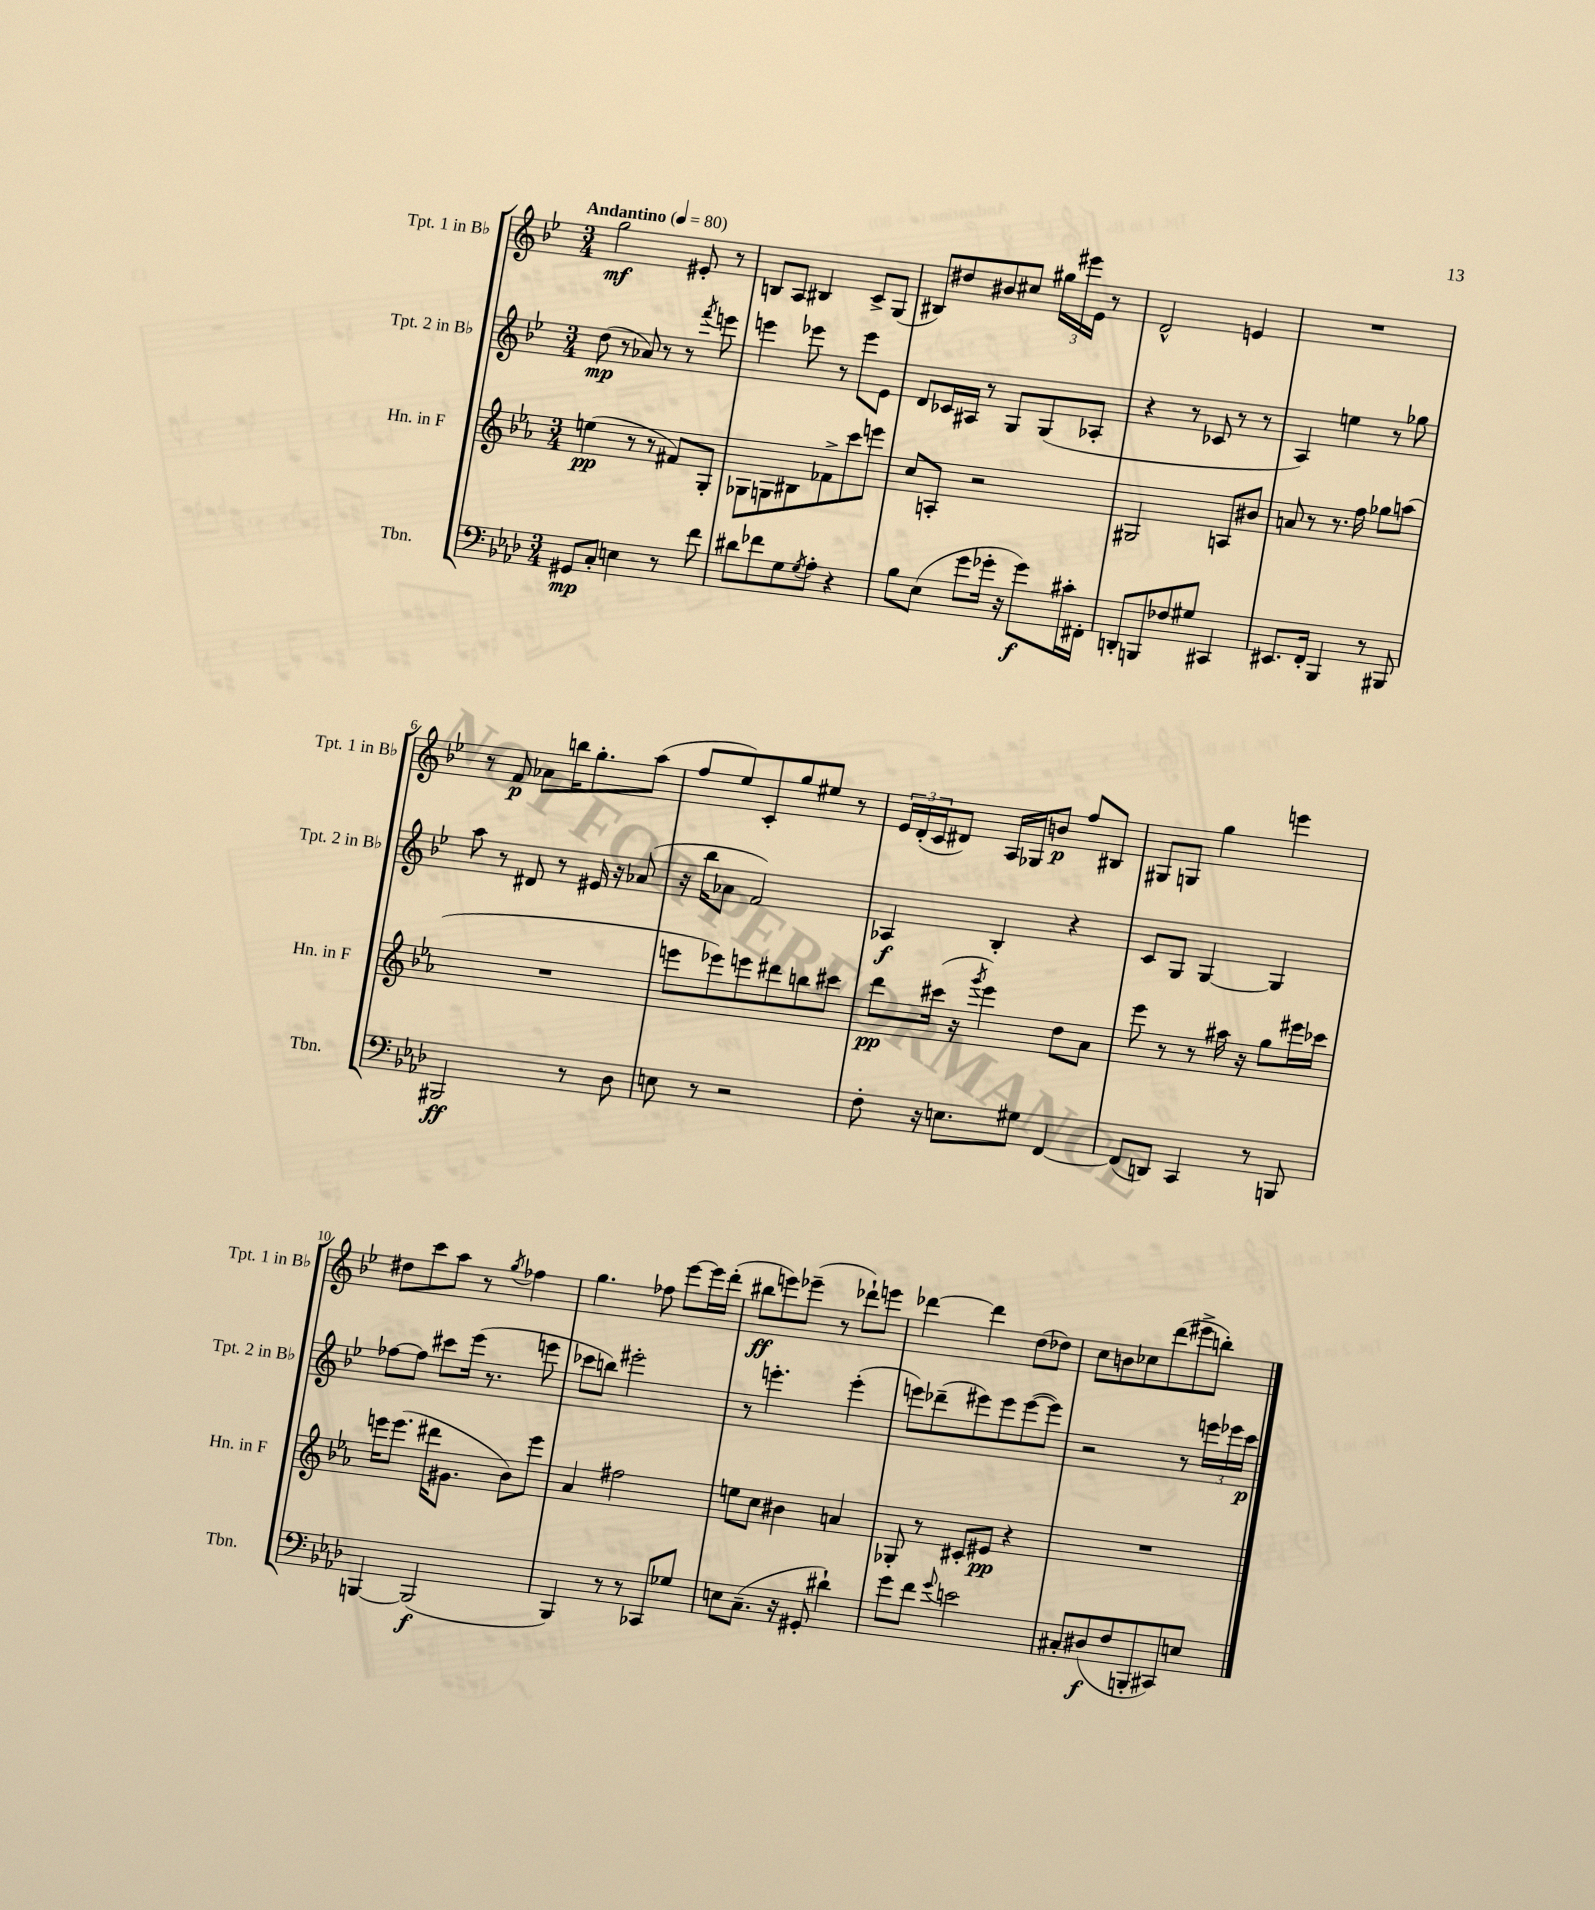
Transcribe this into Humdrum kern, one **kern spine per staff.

**kern	**dynam	**kern	**dynam	**kern	**dynam	**kern	**dynam
*part4	*part4	*part3	*part3	*part2	*part2	*part1	*part1
*staff4	*staff4	*staff3	*staff3	*staff2	*staff2	*staff1	*staff1
*I"Tbn.	*	*I"Hn. in F	*	*I"Tpt. 2 in B♭	*	*I"Tpt. 1 in B♭	*
*I'Tbn.	*	*I'Hn. in F	*	*I'Tpt. 2 in B♭	*	*I'Tpt. 1 in B♭	*
*clefF4	*	*clefG2	*	*clefG2	*	*clefG2	*
*k[b-e-a-d-]	*	*k[b-e-a-]	*	*k[b-e-]	*	*k[b-e-]	*
*M3/4	*	*M3/4	*	*M3/4	*	*M3/4	*
*MM80	*	*MM80	*	*MM80	*	*MM80	*
=1	=1	=1	=1	=1	=1	=1	=1
!	!	!	!	!	!	!LO:TX:a:B:t=Andantino	!
8GG#X/L	mp	(4een\	pp	(8dd\	mp	2gg\	mf
8C'/J	.	.	.	8r	.	.	.
4En\	.	8r	.	8a-X/)	.	.	.
.	.	8r	.	8r	.	.	.
8r	.	8f#X/L)	.	8r	.	8e#X'/	.
.	.	.	.	8qfff/	.	.	.
8f\	.	8G'/J	.	8eeen\	.	8r	.
=2	=2	=2	=2	=2	=2	=2	=2
8d#X\L	.	8G-X\L	.	4eeen\	.	8Bn/L	.
8f-X\	.	8Gn\	.	.	.	8A/J	.
8G\	.	8B#X\	.	8eee-X\	.	4B#X/	.
8qG/	.	.	.	.	.	.	.
8A-'\J	.	8f-X^\	.	8r	.	.	.
4r	.	8ccc\	.	8eee-\L	.	8c^/L	.
.	.	8eeen\J	.	8e-\J	.	(8G/J	.
=3	=3	=3	=3	=3	=3	=3	=3
8B-\L	.	8cc/L	.	8d/L	.	8B#X/L)	.
(8E-\J	.	8An'/J	.	16c-X/L	.	8dd#X/	.
.	.	.	.	16A#X/JJ	.	.	.
8g\L	.	2r	.	8r	.	8b#X/	.
16g-X'\Jk	.	.	.	8G/L	.	8cc#X/J	.
16r	.	.	.	.	.	.	.
8g-\L)	f	.	.	(8G/	.	24gg#X\LL	.
.	.	.	.	.	.	24eee#X\	.
.	.	.	.	.	.	24e-\JJ	.
16c#X'\L	.	.	.	8A-X'/J	.	8r	.
16FF#X'\JJ	.	.	.	.	.	.	.
=4	=4	=4	=4	=4	=4	=4	=4
8DDn'/L	.	2G#X/	.	4r	.	2d^^/	.
8BBBn/	.	.	.	.	.	.	.
8F-X/	.	.	.	8r	.	.	.
8G#X/J	.	.	.	8c-X/	.	.	.
4CC#X/	.	8An/L	.	8r	.	4en/	.
.	.	8b#X/J	.	8r	.	.	.
=5	=5	=5	=5	=5	=5	=5	=5
8.EE#X/L	.	8an/	.	4A/)	.	2.r	.
.	.	8r	.	.	.	.	.
16FF'/Jk	.	.	.	.	.	.	.
4BBB-/	.	8.r	.	4een\	.	.	.
.	.	16ff\	.	.	.	.	.
8r	.	8gg-X\L	.	8r	.	.	.
8BBB#X/	.	(8aan\J	.	8gg-X\	.	.	.
!!LO:LB:g=z
=6	=6	=6	=6	=6	=6	=6	=6
2BBB#X/	ff	2.r	.	8aa\	.	8r	.
.	.	.	.	8r	.	8f/	p
.	.	.	.	8d#X/	.	8a-X\L	.
.	.	.	.	8r	.	16bbn\K	.
.	.	.	.	.	.	8.gg'\	.
8r	.	.	.	16e#X/	.	.	.
.	.	.	.	16r	.	.	.
8D-\	.	.	.	(8a-X/	.	(8aa\J	.
=7	=7	=7	=7	=7	=7	=7	=7
8En\	.	8eeen\L	.	16r	.	8ff/L	.
.	.	.	.	16bb-\KL	.	.	.
8r	.	8eee-X\)	.	8a-X\J	.	8ee-/)	.
2r	.	8eeen\	.	2f/)	.	8c'/	.
.	.	8ddd#X\	.	.	.	8gg/	.
.	.	8bbn\	.	.	.	8ee#X/J	.
.	.	8ccc#X\J	.	.	.	8r	.
=8	=8	=8	=8	=8	=8	=8	=8
8F'\	.	8ddd\L	pp	4A-X/	f	24e-/LL	.
.	.	.	.	.	.	(24d'/	.
.	.	.	.	.	.	24c/J	.
16r	.	(16ccc#X\Jk	.	.	.	8d#X/J)	.
8.En\L	.	16r	.	.	.	.	.
.	.	8qggg/	.	.	.	.	.
.	.	4eee-\)	.	4B-'/	.	16A/LL	.
.	.	.	.	.	.	16G-X/J	.
8G#X\J	.	.	.	.	.	8bn/J	p
[4FF/	.	8dd\L	.	4r	.	8ff/L	.
.	.	8a-\J	.	.	.	8B#X/J	.
=9	=9	=9	=9	=9	=9	=9	=9
(8FF/L]	.	8eee-\	.	8c/L	.	8G#X/L	.
8DDn/J)	.	8r	.	8G/J	.	8Gn/J	.
4CC/	.	8r	.	[4G/	.	4gg\	.
.	.	16aa#X\	.	.	.	.	.
.	.	16r	.	.	.	.	.
8r	.	8gg\L	.	4G/]	.	4eeen\	.
8BBBn/	.	16eee#X\L	.	.	.	.	.
.	.	16ccc-X\JJ	.	.	.	.	.
!!LO:LB:g=z
=10	=10	=10	=10	=10	=10	=10	=10
[4BBBn/	.	16eeen\KL	.	[8ff-X\L	.	8dd#X\L	.
.	.	(8.eee\J	.	.	.	.	.
.	.	.	.	8ff-\J]	.	8ccc\	.
(2BBB/]	f	16ddd#X\KL	.	8ccc#X\L	.	8aa\J	.
.	.	8.g#X\J	.	.	.	.	.
.	.	.	.	(16eee-\Jk	.	8r	.
.	.	.	.	8.r	.	.	.
.	.	.	.	.	.	8qgg/	.
.	.	8b-\L)	.	.	.	4ff-X\	.
.	.	8eee\J	.	8eeen\	.	.	.
=11	=11	=11	=11	=11	=11	=11	=11
4BBB-/)	.	4a-/	.	8ccc-X\L	.	4.gg\	.
.	.	.	.	8bbn\J)	.	.	.
8r	.	2ff#X\	.	2eee#X'\	.	.	.
8r	.	.	.	.	.	8ff-X\	.
8CC-X/L	.	.	.	.	.	[8eee-\L	.
8G-X/J	.	.	.	.	.	16eee-\L]	.
.	.	.	.	.	.	(16ddd'\JJ	.
=12	=12	=12	=12	=12	=12	=12	=12
8En\L	.	8een\L	.	8r	.	8bb#X\L	ff
(8.C~\J	.	8cc\J	.	4.eeen'\	.	8eeen\)	.
.	.	4b#X\	.	.	.	(8eee-X~\J	.
16r	.	.	.	.	.	.	.
8GG#X'/	.	.	.	.	.	8r	.
4d#X`\)	.	4an/	.	(4eee'\	.	8ddd-X`\L)	.
.	.	.	.	.	.	8eeen\J	.
=13	=13	=13	=13	=13	=13	=13	=13
8g\L	.	8G-X'/	.	8eeen\L)	.	[4ddd-X\	.
8f\J	.	8r	.	(8ddd-X~\	.	.	.
8qqg/	.	.	.	.	.	.	.
2en\	.	8c#X'/L	.	8eee#X\)	.	4ddd-\]	.
.	.	8e#X/J	pp	8eee#\	.	.	.
.	.	4r	.	([8eee#\	.	(8dd\L	.
.	.	.	.	8eee#\J])	.	8dd-X\J)	.
=14	=14	=14	=14	=14	=14	=14	=14
8C#X'/L	.	2.r	.	2r	.	8cc\L	.
(8D#X/	f	.	.	.	.	8bn\	.
8F/	.	.	.	.	.	8cc-X\	.
8BBBn'/	.	.	.	.	.	(8ddd\	.
8CC#X/)	.	.	.	8r	.	8eee#X^\	.
8En/J	.	.	.	24eeen\LL	.	8bbn'\J)	.
.	.	.	.	24eee-X\	.	.	.
.	.	.	.	24ccc\JJ	p	.	.
==	==	==	==	==	==	==	==
*-	*-	*-	*-	*-	*-	*-	*-
